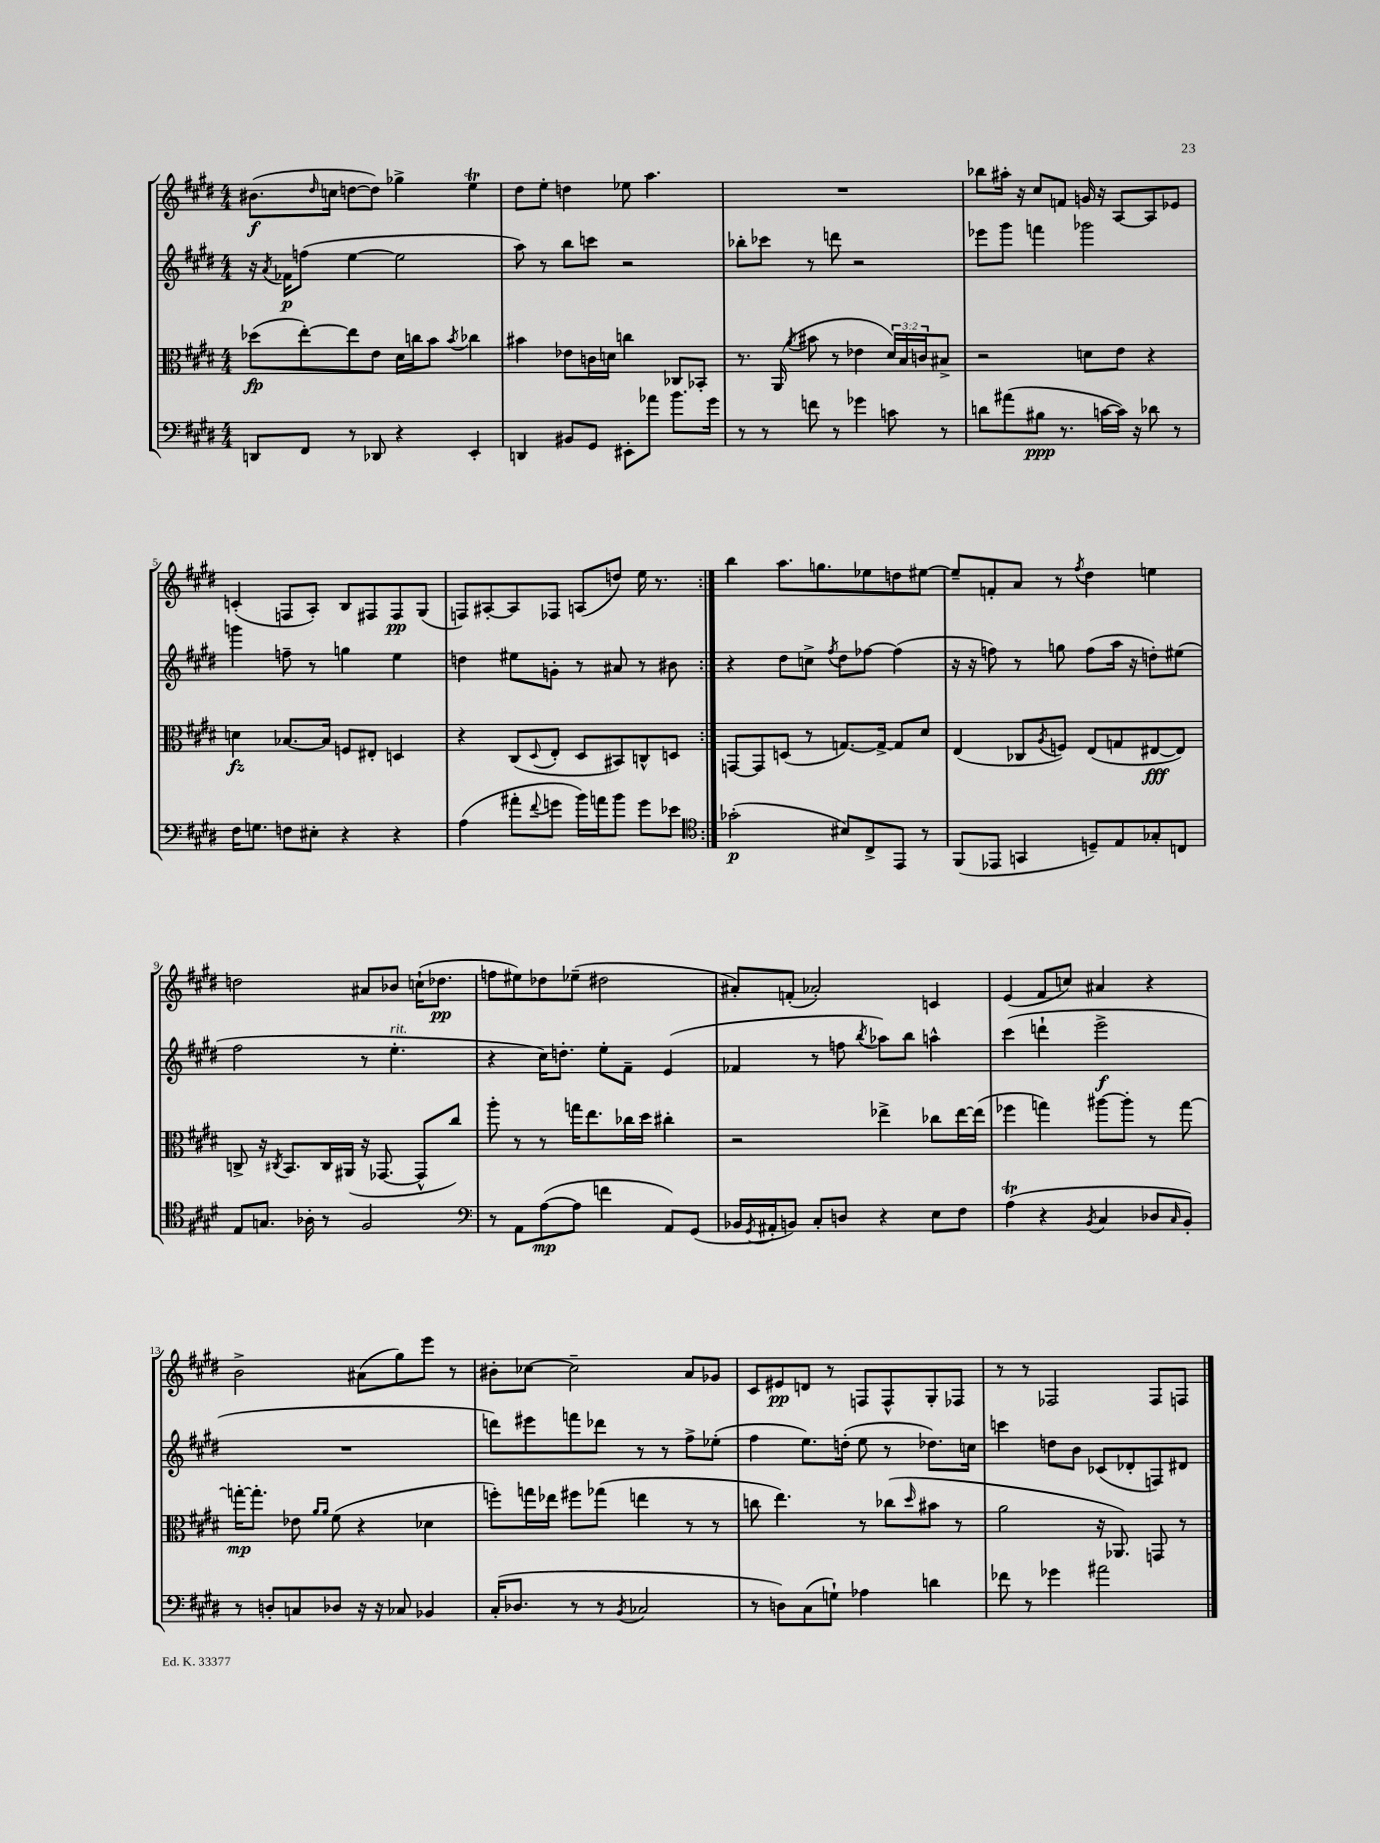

**kern	**kern	**kern	**kern
*staff4	*staff3	*staff2	*staff1
*clefF4	*clefC3	*clefG2	*clefG2
*k[f#c#g#d#]	*k[f#c#g#d#]	*k[f#c#g#d#]	*k[f#c#g#d#]
*M4/4	*M4/4	*M4/4	*M4/4
8DD	(8dd-	16r	(8.b#
.	.	8qa	.
.	.	16f-	.
8FF#	[8ee')	(8ff	.
.	.	.	16qqdd#
.	.	.	16cc
8r	8ee]	[4ee	[8dd
8DD-	8e	.	8dd])
4r	16d#	2ee]	4gg-^
.	16cc	.	.
.	8b	.	.
.	8qb	.	.
4EE'	4cc-	.	4ee
=	=	=	=
4DD	4b#	8aa)	8dd#
.	.	8r	8ee'
8BB#	8e-	8bb	4dd
8GG#	16c	8ccc	.
.	16d	.	.
8EE#'	4cc	2r	8ee-
8a-	.	.	4.aa
8.b	8C-	.	.
.	8BB-'	.	.
16g#	.	.	.
=	=	=	=
8r	8.r	8bb-'	1r
8r	.	8ccc-	.
.	(16AA	.	.
.	8qa	.	.
8f	8b#	8r	.
8r	8r	8ddd	.
4g-	4e-	2r	.
8c	24d#)	.	.
.	24B	.	.
.	24c	.	.
8r	8B#^	.	.
=	=	=	=
8d	2r	8eee-	8bb-
(8a#	.	8ggg#	16aa#'
.	.	.	16r
8B#	.	4fff	8cc#
8.r	.	.	8f
.	8d	2ggg-	16g
[16c	.	.	16r
16c])	8e	.	[8A
16r	.	.	.
8d-	4r	.	8A]
8r	.	.	8e-
=	=	=	=
16F#	4d	4ggg	(4c'
8.G	.	.	.
8F	[8.B-	8ff~	8F
8E#'	.	8r	8A')
.	16B-]	.	.
4r	8F	4gg	8B
.	8E#'	.	8F#
4r	4D	4ee	8F#
.	.	.	(8G#
=	=	=	=
(4A	4r	4dd	8F)
.	.	.	[8A#'
8a#'	(8C#	8ee#	8A#]
8qqf#	8qqD#	.	.
8g	8E'	8g'	8F-
16b)	8D#	8r	(8A
16a	.	.	.
8b	8BB#)	8a#	8dd)
8g	8C^^	8r	16ee
.	.	.	8.r
8e-	8D	8b#	.
=:|!	=:|!	=:|!	=:|!
*clefC4	*	*	*
(2g-'	[8GG	4r	4bb
.	8GG]	.	.
.	(8D	8dd#	8.aa
.	8r	8cc^	.
.	.	.	8.gg
.	.	8qff#	.
8B#)	[8.G)	8dd#	.
8C#^	.	[8ff-	8ee-
.	16G^_	.	.
8EE	8G]	(4ff-]	8dd
8r	8d#	.	[8ee#
=	=	=	=
(8FF#	(4E	16r	8ee#~]
.	.	16r	.
8EE-	.	8ff)	8f'
4GG	8C-	8r	8a
.	8qA	.	.
.	8F)	8gg	8r
.	.	.	8qff#
8D~)	(8E	(8ff	4dd#
8E	8G	16aa	.
.	.	16r	.
8G-'	[8E#	8dd')	4ee
8C	8E#])	(8ee#	.
=	=	=	=
8E	8C^	2ff#	2dd
8.G	16r	.	.
.	8qC#	.	.
.	8.BB	.	.
16A-'	.	.	.
8r	16C#	.	.
.	(16AA#	.	.
2F#	16r	8r	8a#
.	[8.GG-	.	.
.	.	4.ee'	8b-
.	8GG-^^]	.	(16cc`
.	.	.	8.dd-
.	8cc#)	.	.
=	=	=	=
*clefF4	*	*	*
8r	8aa'	4r	8ff
8AA	8r	.	8ee#)
([8A	8r	16cc#)	8dd-
.	.	8.dd'	.
8A]	16gg	.	(8ee-~
.	8.ee	.	.
4f	.	8ee'	2dd#
.	16cc-	8f#~	.
.	16dd#	.	.
8AA)	4cc#'	(4e	.
(8GG#	.	.	.
=	=	=	=
16BB-	2r	4f-	8a#')
8qGG#	.	.	.
16AA#'	.	.	.
8BB)	.	.	(8f'
8C#'	.	8r	2a-')
8D	.	8ff	.
.	.	8qbb	.
4r	4ee-^	8aa-)	.
.	.	8bb	.
8E	8cc-	4aa^^	4c
8F#	[16ee-	.	.
.	(16ee-]	.	.
=	=	=	=
(4A	4ff-	(4ccc#	(4e
4r	4gg)	4ddd`	8f#
.	.	.	8cc)
8qBB	.	.	.
4C#	[8aa#	2eee^	4a#
.	8aa#']	.	.
8D-	8r	.	4r
16qqC#	.	.	.
8BB')	[8gg	.	.
=	=	=	=
8r	16gg'_	1r	2b^
.	8.gg']	.	.
8D'	.	.	.
8C	8e-	.	.
.	16qqa	.	.
.	16qqa	.	.
8D-	(8f#	.	.
16r	4r	.	(8a#
16r	.	.	.
8C-	.	.	8gg#)
4BB-	4d-	.	8eee
.	.	.	8r
=	=	=	=
(16C#'	8ff')	8ddd)	8b#'
8.D-	.	.	.
.	16gg	8eee#	[8cc-
.	16ee-	.	.
8r	8ff#	8fff	2cc-~]
8r	(8gg-	8ddd-	.
8qBB	.	.	.
2C-	4ee	8r	.
.	.	8r	.
.	8r	8ff#^	8a
.	8r	(8ee-'	8g-
=	=	=	=
8r	8cc	4ff#	8c#
8D)	4.ee)	.	8e#
(8C#	.	8.ee)	8d
8G`)	.	.	8r
.	.	(16dd'	.
4A-	8r	8ee	8F
.	(8cc-	8r	8F^^
.	16qqdd#	.	.
4d	8b#	8.dd-)	8G#'
.	8r	.	8F-
.	.	16cc	.
=	=	=	=
8f-	2a	4ccc	8r
8r	.	.	8r
4g-	.	8dd	2F-
.	.	8b	.
2a#	16r	(8c-	.
.	8.AA-)	.	.
.	.	8d-'	.
.	8GG	8F)	8F-
.	8r	8d#	8F
==	==	==	==
*-	*-	*-	*-
